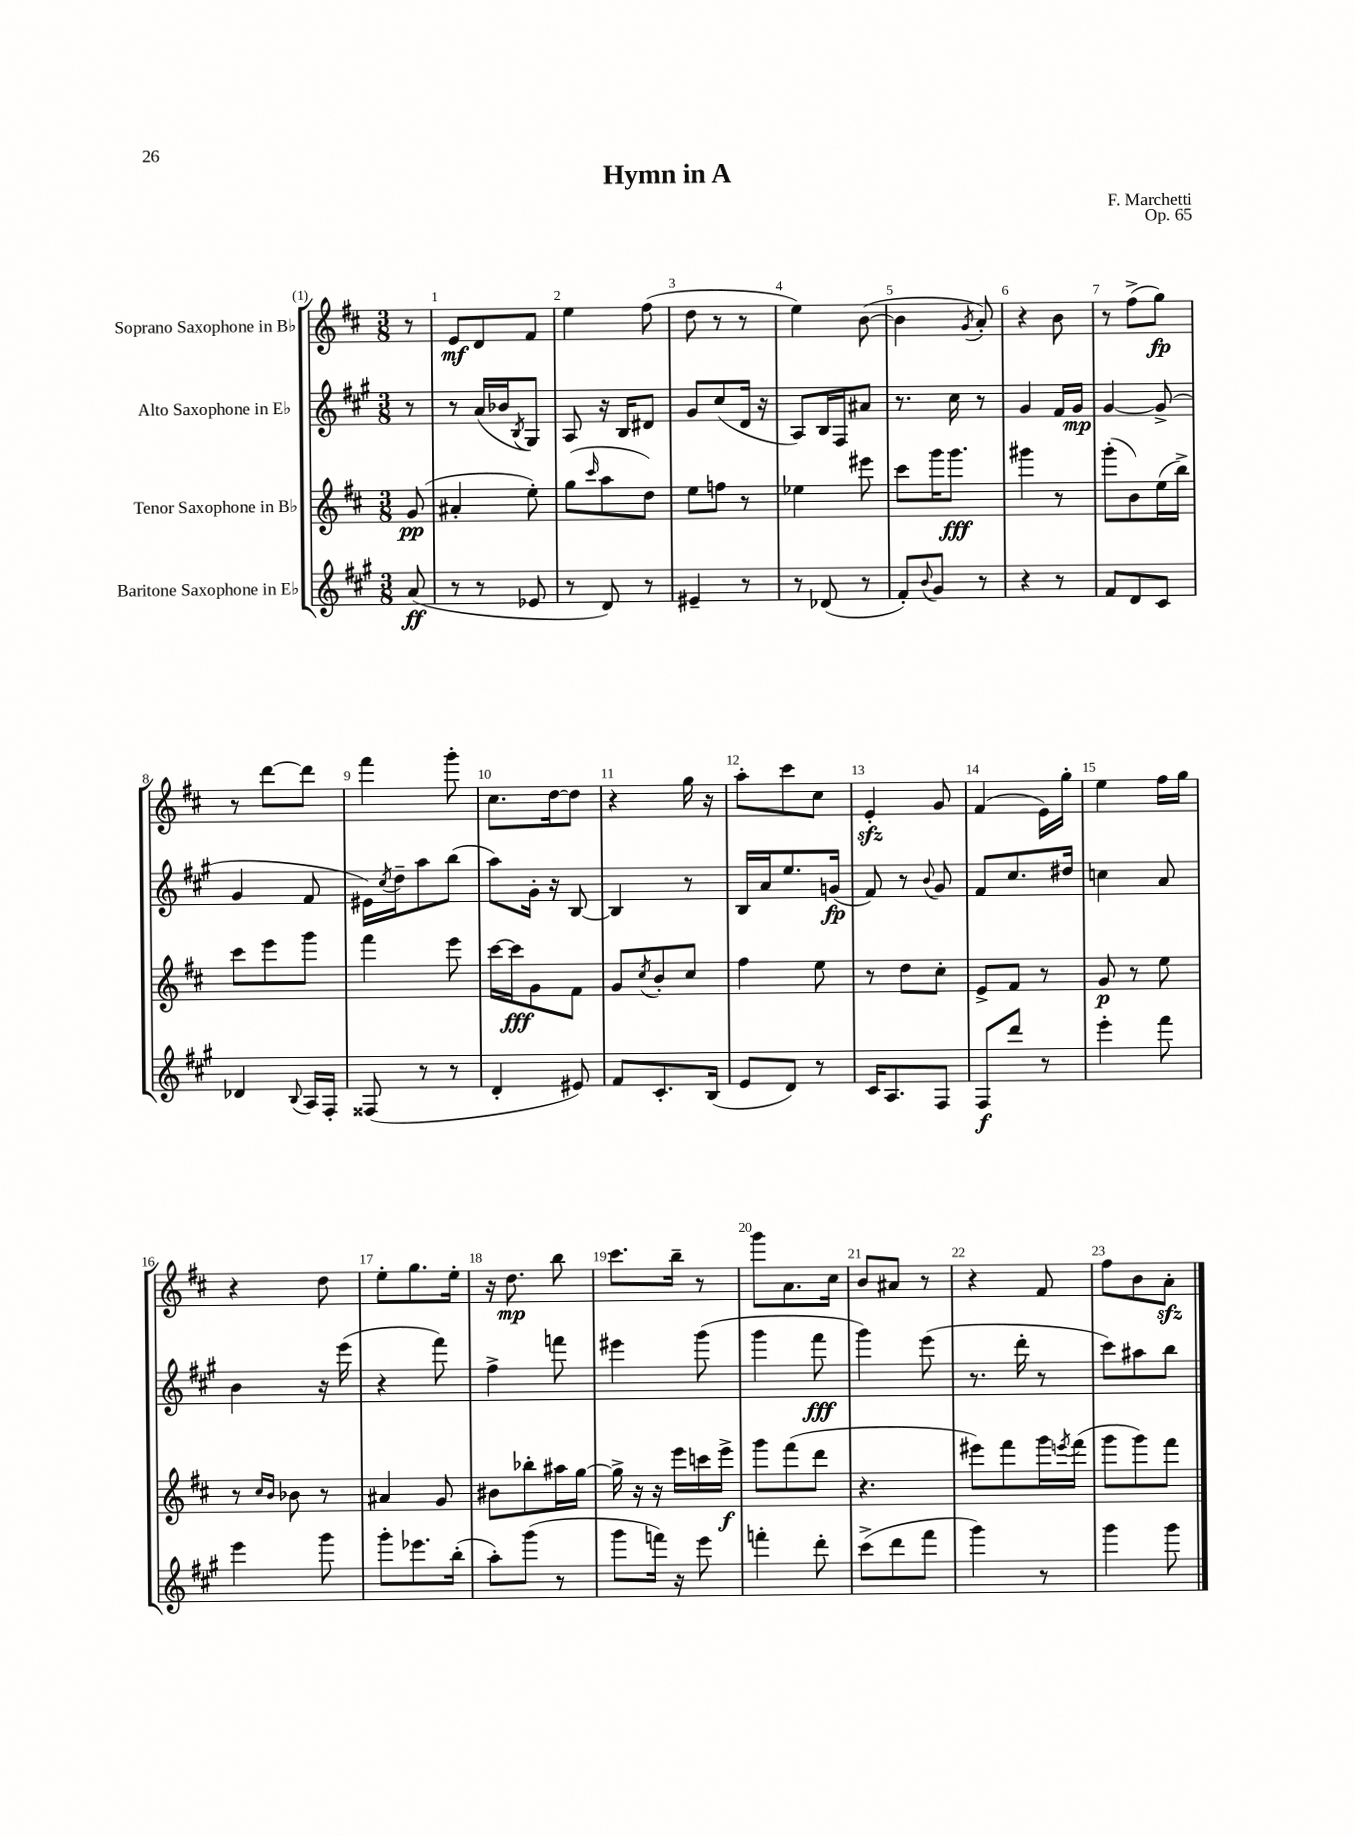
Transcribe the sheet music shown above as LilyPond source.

\header { title = "Hymn in A" composer = "F. Marchetti" opus = "Op. 65" }
<<
\new StaffGroup <<
\new Staff = "s0" \with { instrumentName = "Soprano Saxophone in Bb" } {
    \clef treble \key d \major \numericTimeSignature \time 3/8 \partial 8
    r8 |
    e'8\mf d'8 fis'8 |
    e''4 fis''8( |
    d''8 r8 r8 |
    e''4) b'8~( |
    b'4 \acciaccatura { g'8 } a'8-.) |
    r4 b'8 |
    r8 fis''8->( g''8\fp) |
    r8 d'''8~ d'''8 |
    fis'''4 g'''8-. |
    cis''8. d''16~ d''8 |
    r4 g''16 r16 |
    a''8-. cis'''8 cis''8 |
    e'4-.\sfz g'8 |
    fis'4( e'16) g''16-. |
    e''4 fis''16 g''16 |
    r4 d''8 |
    e''8-. g''8. e''16-. |
    r16 d''8.\mp b''8 |
    cis'''8. b''16-- r8 |
    g'''8 a'8. cis''16 |
    b'8 ais'8 r8 |
    r4 fis'8 |
    fis''8 b'8 a'8-.\sfz \bar "|." |
}
\new Staff = "s1" \with { instrumentName = "Alto Saxophone in Eb" } {
    \clef treble \key a \major \numericTimeSignature \time 3/8 \partial 8
    r8 |
    r8 a'16( bes'16 \acciaccatura { b8 } gis8) |
    a8 r16 b16 dis'8 |
    gis'8 cis''8( d'16 r16 |
    a8) b16 fis16 ais'8 |
    r8. cis''16 r8 |
    gis'4 fis'16 gis'16\mp |
    gis'4~ gis'8->( |
    gis'4 fis'8 |
    eis'16) \acciaccatura { cis''8 } d''16-- a''8 b''8( |
    a''8) gis'16-. r16 b8~ |
    b4 r8 |
    b16 a'16 e''8. g'16\fp( |
    fis'8) r8 \appoggiatura { b'8 } gis'8 |
    fis'8 cis''8. dis''16 |
    c''4 a'8 |
    b'4 r16 e'''16( |
    r4 fis'''8) |
    fis''4-> f'''8 |
    eis'''4 gis'''8( |
    gis'''4 fis'''8\fff |
    gis'''4) e'''8( |
    r8. d'''16-. r8 |
    cis'''8) ais''8 b''8 \bar "|." |
}
\new Staff = "s2" \with { instrumentName = "Tenor Saxophone in Bb" } {
    \clef treble \key d \major \numericTimeSignature \time 3/8 \partial 8
    g'8\pp( |
    ais'4-. e''8-.) |
    g''8( \grace { cis'''16 } a''8 d''8) |
    e''8 f''8 r8 |
    ees''4 eis'''8 |
    cis'''8 g'''16 g'''8.\fff |
    gis'''4 r8 |
    g'''8-.( b'8) e''16( b''16->) |
    cis'''8 e'''8 g'''8 |
    fis'''4 e'''8 |
    cis'''16~ cis'''16\fff g'8 fis'8 |
    g'8 \acciaccatura { cis''8 } b'8-. cis''8 |
    fis''4 e''8 |
    r8 d''8 cis''8-. |
    e'8-> fis'8 r8 |
    g'8\p r8 e''8 |
    r8 \grace { cis''16 b'16 } bes'8 r8 |
    ais'4 g'8 |
    bis'8 bes''8-. ais''16 g''16~ |
    g''16-> r16 r16 e'''16 c'''16 e'''16->\f |
    g'''8 fis'''8( d'''8 |
    r4. |
    eis'''8) fis'''8 g'''16 \acciaccatura { e'''8 } fis'''16( |
    g'''8 g'''8) fis'''8 \bar "|." |
}
\new Staff = "s3" \with { instrumentName = "Baritone Saxophone in Eb" } {
    \clef treble \key a \major \numericTimeSignature \time 3/8 \partial 8
    a'8\ff( |
    r8 r8 ees'8 |
    r8 d'8) r8 |
    eis'4-- r8 |
    r8 des'8( r8 |
    fis'8-.) \appoggiatura { b'8 } gis'8 r8 |
    r4 r8 |
    fis'8 d'8 cis'8 |
    des'4 \appoggiatura { b8 } a16 fis16-. |
    fisis8( r8 r8 |
    d'4-. eis'8) |
    fis'8 cis'8.-. b16( |
    e'8 d'8) r8 |
    cis'16 a8. fis8 |
    fis8\f d'''8 r8 |
    e'''4-. fis'''8 |
    e'''4 gis'''8 |
    gis'''8-. ees'''8. b''16-.( |
    a''8-.) gis'''8( r8 |
    gis'''8 f'''16) r16 e'''8 |
    f'''4-. d'''8-. |
    cis'''8->( d'''8 fis'''8 |
    gis'''4) r8 |
    gis'''4 gis'''8 \bar "|." |
}
>>
>>
\layout { \context { \Score \override BarNumber.break-visibility = ##(#f #t #t) barNumberVisibility = #all-bar-numbers-visible } }
